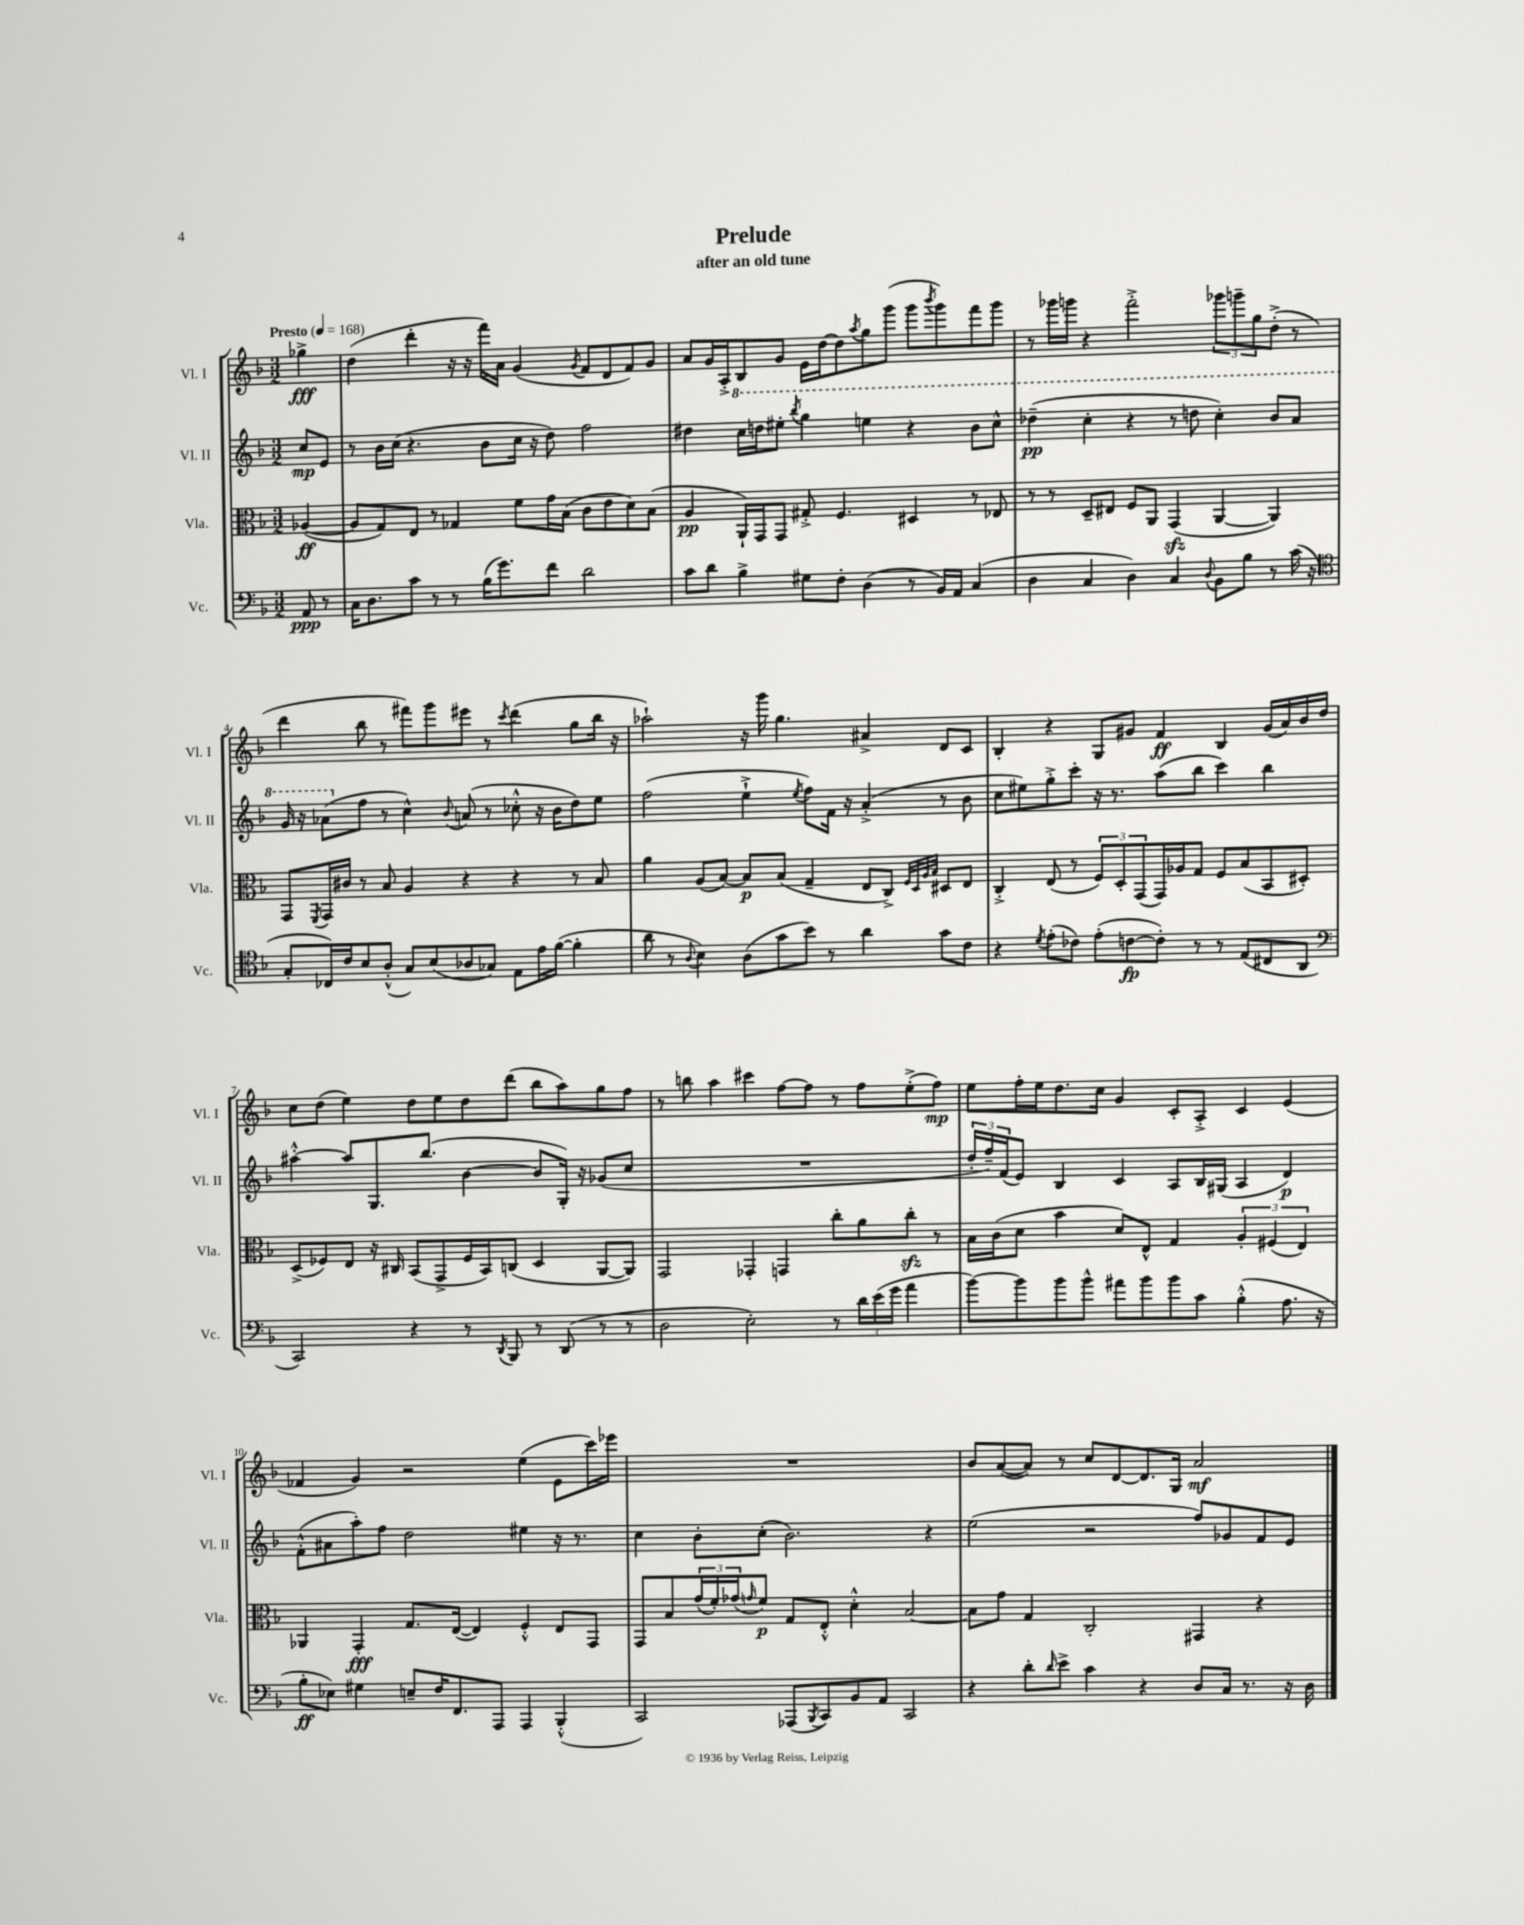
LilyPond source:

\header { title = "Prelude" subtitle = "after an old tune" }
<<
\new StaffGroup <<
\new Staff = "s0" \with { instrumentName = "Vl. I" shortInstrumentName = "Vl. I" } {
    \clef treble \key f \major \numericTimeSignature \time 3/2 \partial 4 \tempo "Presto" 4 = 168
    ges''4->\fff |
    d''4( d'''4-. r16 r16 f'''16) a'16 g'4( \acciaccatura { g'8 } f'8 d'8 f'8) g'8 |
    a'8 g'16 a16-.-> bes8 g'8 e'16 d''16~ d''8 \acciaccatura { a''8 } g''8 g'''8( g'''8 \acciaccatura { bes'''8 } g'''8) f'''8 g'''8 |
    r8 ges'''16 g'''16 r4 f'''2-.-> \tuplet 3/2 { ges'''8 g'''8-- g''8 } d''8-.->( r8 |
    d'''4 bes''8 r8 fis'''8) g'''8 eis'''8 r8 \acciaccatura { c'''8 } d'''4( g''8 bes''16 r16 |
    aes''2-!) r16 g'''16 g''4. ais'4-> d'8 c'8 |
    bes4-. r4 g8 gis'8 f'4\ff bes4 gis'16( a'16) bes'16 d''16 |
    c''8 d''8( e''4) d''8 e''8 d''8 d'''8( bes''8 a''8) g''8 f''8 |
    r8 b''8 a''4 cis'''4 f''8~ f''8 r8 f''8 e''8-.->( f''8\mp) |
    e''8 f''16-. e''16 d''8. c''16 g'4 c'8-. a8-.-> c'4 e'4( |
    fes'4 g'4) r2 e''4( e'8 c'''16) ees'''16 |
    R1. |
    bes'8 a'8~( a'8) r8 c''8 d'8~ d'8. g16 a'2\mf \bar "|." |
}
\new Staff = "s1" \with { instrumentName = "Vl. II" shortInstrumentName = "Vl. II" } {
    \clef treble \key f \major \numericTimeSignature \time 3/2 \partial 4
    c''8\mp e'8 |
    r8 bes'16 c''16( r4. bes'8 c''16 r16 d''8) f''2 |
    dis''4 \ottava #1 c'''16 d'''!16 eis'''8-. \acciaccatura { bes'''8 } g'''4 e'''4 r4 bes''8 c'''8-^ |
    des'''4--\pp( c'''4-. r4 r8 d'''8 c'''4-.) bes''8 a''8 |
    g''16 r16 aes''8( \ottava #0 f''8 r8 c''4-^) \appoggiatura { bes'8 } a'!8( r8 ces''8-.-^ r16 bes'16 d''8) e''8 |
    f''2( e''4-!-> \acciaccatura { e''8 } f''8) f'16 r16 a'4-.->( r8 bes'8 |
    c''8 eis''8) g''8-.-> c'''8-. r16 r8. a''8( bes''8 c'''4) bes''4 |
    ais''4~-.-^ ais''8 g8. bes''8.( bes'4~ bes'8 g16-.) r16 ges'8( c''8 |
    R1. |
    \tuplet 3/2 { d''16-. f''16--) f'16( } e'8) bes4 c'4 a8 bes16 gis16( a4 d'4\p) |
    f'8-.-^( ais'8 a''8-.) f''8 d''2 eis''4 r16 r8. |
    c''4 bes'8-. c''8-.( bes'2.) r4 |
    e''2( r2 f''8) ges'8 f'8 e'8 \bar "|." |
}
\new Staff = "s2" \with { instrumentName = "Vla." shortInstrumentName = "Vla." } {
    \clef alto \key f \major \numericTimeSignature \time 3/2 \partial 4
    aes4~\ff( |
    aes8 g8) e8 r8 ges4 f'8 g'16 bes16( c'8 e'8 d'8) bes8( |
    a4\pp a,16-!) g,16 g,8 gis8-.-> f4. dis4 r8 ees8 |
    r8 r8 d8-- eis8 f8 a,8 g,4\sfz( a,4~ a,4) |
    g,8 \acciaccatura { f,8 } g,16 cis'16 r8 bes8 a4 r4 r4 r8 bes8 |
    a'4 a8( bes8~) bes8\p bes8( g4-- e8 c8->) \grace { f32 d32 a32 bes32 } dis8 e8 |
    c4-.-> e8( r8 \tuplet 3/2 { f8) d8-. g,8( } g,16) aes16 g8 f8 bes8( bes,8 dis8-.) |
    d8->( fes8) e8 r16 cis16 bes,8( g,8-> fes16 bes,16) c8( d4 a,8~ a,8) |
    g,2 ges,4-. g,4 c''8-. a'8 c''8-.\sfz r8 |
    bes16 c'16( d'8 bes'4 d'8) e8-^ g4 \tuplet 3/2 { a4-. fis4( e4) } |
    aes,4 g,4-.\fff g8. e16~( e4) f4-.-^ e8 g,8 |
    g,8 bes8 \tuplet 3/2 { g'16( f'16-.) ges'16( } \grace { g'16 } f'8\p) g8 e8-.-^ d'4-.-^ bes2~ |
    bes8 g'8 g4 c2-. gis,4 r4 \bar "|." |
}
\new Staff = "s3" \with { instrumentName = "Vc." shortInstrumentName = "Vc." } {
    \clef bass \key f \major \numericTimeSignature \time 3/2 \partial 4
    a,8\ppp r8 |
    c16 d8. c'8 r8 r8 bes16( g'8.) f'8 d'2 |
    c'8 d'8 bes4-> gis8 f8-. d4( r8 bes,16) a,16 c4( |
    d4 c4 d4) c4 \appoggiatura { d8 } bes,8 bes8 r8 c'16( r16 |
    \clef tenor g8-. ces16) c'16 bes8 a8-.-^( g8) bes8( aes8 ges8) e8 e'16 f'16~( f'4-. |
    a'8 r8 \appoggiatura { a8 } bes4) a8( g'8 bes'8) r8 a'4 g'8 c'8 |
    r4 \acciaccatura { d'8 } e'8-.( ces'8) e'8-.( c'8~\fp c'8-.) r8 r8 e8( cis8 a,8 |
    \clef bass c,2) r4 r8 \acciaccatura { d,8 } bes,,8 r8 d,8( r8 r8 |
    d2 e2-.) r8 \tuplet 3/2 { d'16 e'16( g'16 } a'4 |
    bes'8~) bes'8 bes'8 bes'8-^ ais'8 bes'8 bes'8 c'8 bes4-.-^( a8. r16 |
    bes8-.\ff ees8) gis4 e8-- f16 f,8. a,,8 a,,4 bes,,4-.-^( |
    c,2) aes,,8( \acciaccatura { bes,,8 } c,8) bes,8 a,8 c,2 |
    r4 d'8-. \grace { d'16 } e'8-> c'4 r4 d8 c16 r8. r16 d16 \bar "|." |
}
>>
>>
